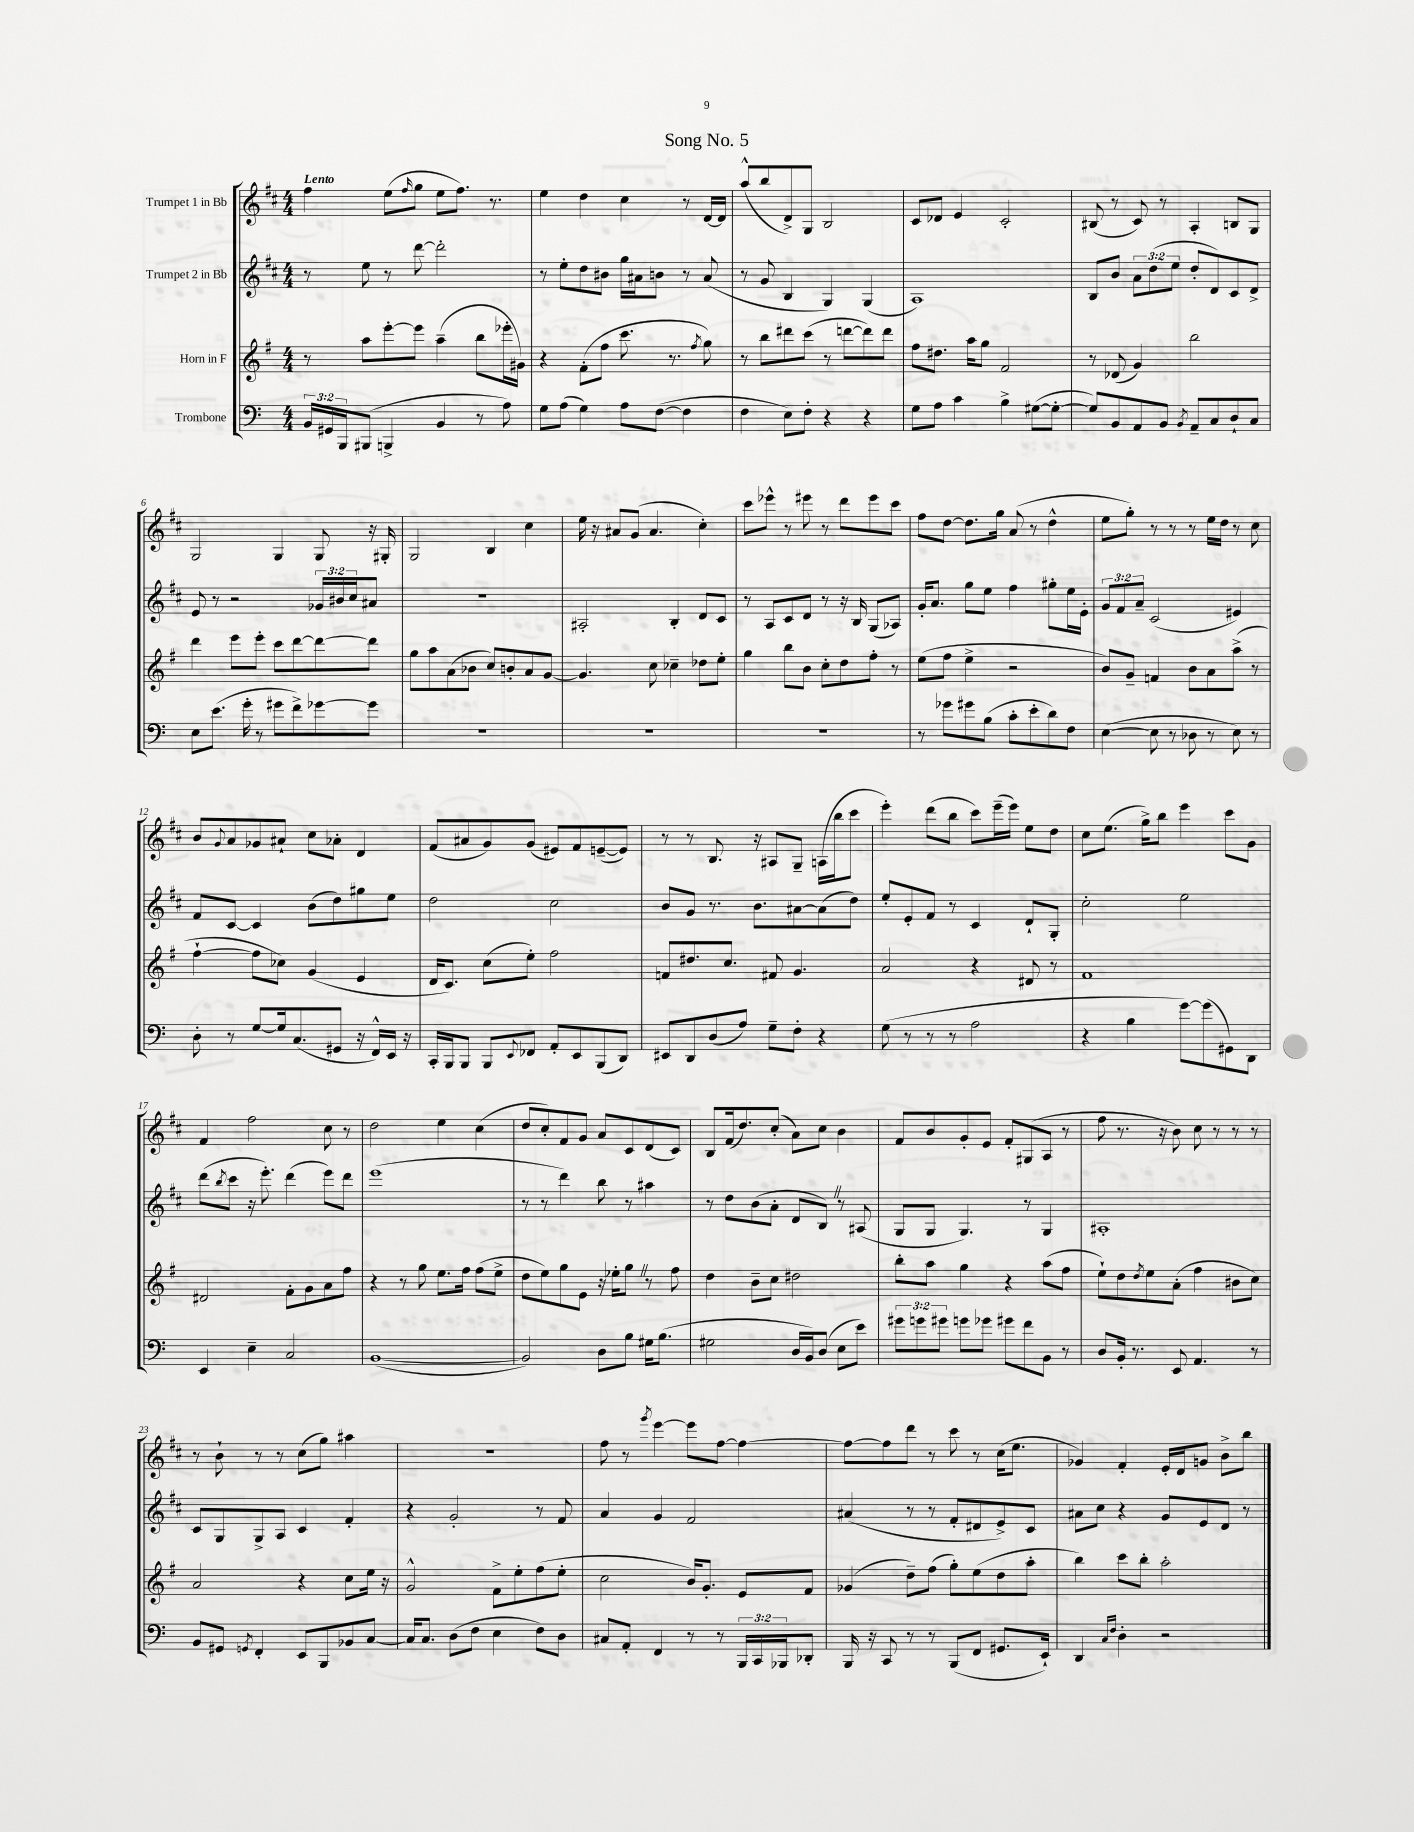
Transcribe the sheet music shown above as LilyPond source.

\header { title = "Song No. 5" }
<<
\new StaffGroup <<
\new Staff = "s0" \with { instrumentName = "Trumpet 1 in Bb" } {
    \clef treble \key d \major \numericTimeSignature \time 4/4 \tempo "Lento"
    fis''4 e''8( \grace { fis''16 } g''8 e''8 fis''8.) r8. |
    e''4 d''4 cis''4 r8 d'16~ d'16 |
    a''8-^( b''8 d'8->) g8 b2 |
    cis'8 des'8 e'4 cis'2-. |
    bis8( r8 cis'8) r8 a4-. b8 g8 |
    g2 g4 g8 r16 gis16-. |
    g2 b4 cis''4 |
    e''16 r16 ais'8 g'8( ais'4. cis''4-.) |
    cis'''8 ees'''8-^ r8 eis'''8 r8 d'''8 eis'''8 cis'''8 |
    fis''8 d''8~ d''8. g''16 a'8( r8 d''4-^ |
    e''8 g''8-.) r8 r8 r8 e''16 d''16 r8 cis''8 |
    b'8 \appoggiatura { g'8 } a'8 ges'8 ais'8-! cis''8 aes'8-. d'4 |
    fis'8( ais'8 g'8) g'8( eis'8) fis'8 e'8~--( e'8) |
    r8 r8 b8. r16 ais8 g8-- a16( b''16 cis'''8 |
    e'''4-.) d'''8( b''8 cis'''8) e'''16--( e'''16) e''8 d''8 |
    cis''8 e''8.( g''16->) b''8 e'''4 cis'''8 g'8 |
    fis'4 fis''2 cis''8 r8 |
    d''2 e''4 cis''4( |
    d''8 cis''8-.) fis'8 g'8 a'8 cis'8 d'8( cis'8) |
    b8 fis'16( d''8.) cis''8-.( a'8) cis''8 b'4 |
    fis'8 b'8 g'8-. e'8 fis'8-. gis8( a8 r8 |
    fis''8 r8. r16 b'8) cis''8 r8 r8 r8 |
    r8 b'8-! r8 r8 cis''8( g''8) ais''4 |
    R1 |
    fis''8 r8 \acciaccatura { g'''8 } e'''4~ e'''8 fis''8~ fis''4~ |
    fis''8~ fis''8 d'''8 r8 cis'''8 r8 cis''16( e''8. |
    ges'4) fis'4-. e'16-. d'16 g'8 b'8-> b''8 \bar "|." |
}
\new Staff = "s1" \with { instrumentName = "Trumpet 2 in Bb" } {
    \clef treble \key d \major \numericTimeSignature \time 4/4 \override Staff.TupletNumber.text = #tuplet-number::calc-fraction-text
    r8 e''8 r8 d'''8~ d'''2-. |
    r8 e''8-. d''8 bis'8 g''16 ais'16 b'8 r8 ais'8( |
    r8 g'8 b4 g4) g4( |
    a1) |
    b8 b'8 \tuplet 3/2 { a'8 d''8( e''8 } d''8-. d'8) cis'8 d'8-> |
    e'8 r8 r2 \tuplet 3/2 { ges'16 bis'16 cis''16 } ais'8 |
    R1 |
    ais2-. b4-. d'8 cis'8 |
    r8 a8 cis'8 d'8 r8 r16 b16 g8( aes8) |
    g'16-. a'8. g''8 e''8 fis''4 gis''8-. e''16 e'16-. |
    \tuplet 3/2 { g'8 fis'8 a'8-- } cis'2( eis'4) |
    fis'8 cis'8~ cis'4 b'8( d''8) gis''8 e''8 |
    d''2 cis''2 |
    b'8 g'8 r8. b'8. ais'8~ ais'8( d''8) |
    e''8-. e'8-. fis'8 r8 cis'4 d'8-! g8-. |
    cis''2-. e''2 |
    d'''8( \acciaccatura { b''8 } cis'''8 r16 e'''8.-.) d'''4( e'''8) d'''8 |
    e'''1( |
    r8 r8 d'''4) b''8 r8 ais''4 |
    r8 d''8 b'8( a'8-. d'8 b8) \once \override BreathingSign.text = \markup { \musicglyph "scripts.caesura.straight" } \breathe r8 ais8( |
    g8 g8 g4.) r8 g4 |
    ais1-. |
    cis'8 g8 g8-> a8 cis'4 fis'4-. |
    r4 g'2-. r8 fis'8 |
    a'4 g'4 fis'2 |
    ais'4( r8 r8 fis'8-. dis'8 e'8->) cis'8 |
    ais'8 cis''8 r4 g'8 e'8 d'8 r8 \bar "|." |
}
\new Staff = "s2" \with { instrumentName = "Horn in F" } {
    \clef treble \key g \major \numericTimeSignature \time 4/4
    r8 a''8 e'''8~-. e'''8 a''4--( b''8 ees'''16-. gis'16) |
    r4 fis'8-.( fis''8 c'''8. r8. \acciaccatura { fis''8 } g''8) |
    r8 b''8 dis'''8 c'''8( r8 d'''8~ d'''8) d'''8 |
    fis''8 dis''8. a''16 g''8 fis'2 |
    r8 des'8( g'4) b''2 |
    d'''4 e'''8 e'''8-. c'''8 d'''8~ d'''8~ d'''8 |
    g''8 a''8 a'8( bes'8 c''8) b'8-. a'8 g'8~ |
    g'4. c''8 ces''4-- des''8 e''8-. |
    g''4 b''8 b'8 c''8-. d''8 fis''8-. r8 |
    e''8( fis''8 e''4-> r2 |
    b'8) g'8-- f'4 b'8 a'8 a''8->( r8 |
    fis''4~-! fis''8 ces''8) g'4( e'4 |
    d'16 c'8.) c''8( e''8-.) fis''2 |
    f'8 dis''8. c''8. fis'8 g'4. |
    a'2 r4 dis'8 r8 |
    fis'1 |
    dis'2 fis'8-. g'8 a'8 fis''8 |
    r4 r8 g''8 e''8. fis''16 fis''8( e''8-> |
    d''8 e''8) g''8 e'8 r16 ees''16-. g''8 \once \override BreathingSign.text = \markup { \musicglyph "scripts.caesura.straight" } \breathe r8 fis''8 |
    d''4 b'8-- c''8 dis''2 |
    b''8-. a''8 g''4 r4 a''8( fis''8 |
    e''8-!) d''8 \acciaccatura { d''8 } e''8 a'8-.( fis''4 bis'8 c''8) |
    a'2 r4 c''8 e''16 r16 |
    g'2-^ fis'8-> e''8-. fis''8( e''8-. |
    c''2 b'16) g'8.-. e'8 fis'8 |
    ges'4( d''8--) fis''8( g''8-.) e''8( d''8 a''8-. |
    b''4) c'''8 b''8-. a''2-. \bar "|." |
}
\new Staff = "s3" \with { instrumentName = "Trombone" } {
    \clef bass \key c \major \numericTimeSignature \time 4/4 \override Staff.TupletNumber.text = #tuplet-number::calc-fraction-text
    \tuplet 3/2 { b,16 gis,16 b,,16 } bis,,8( b,,4-> b,4 r8 a8) |
    g8 a8( g4) a8 f8~( f4 |
    f4 e8) f8-. r4 r4 |
    g8 a8 c'4 b4-> gis8~( gis8~-. |
    gis8) b,8 a,8 b,8 \acciaccatura { b,8 } a,8-- c8 d8-! c8 |
    e8 e'8.( g'16-. r8 gis'8 f'8->) ges'8~ ges'8 |
    R1 |
    R1 |
    R1 |
    r8 ges'8 gis'8 b8( c'8-. e'8-. d'8) f8 |
    e4~( e8 r8 des8 r8 e8) r8 |
    d8-. r8 g8~ g16 c8.( gis,8 r16 f,16-^) e,16 r16 |
    c,16-. b,,16 b,,8 b,,8 \appoggiatura { e,8 } fes,8 a,8-. e,8 b,,8( d,8) |
    eis,8 d,8 d8( a8) g8-- f8-. r4 |
    g8( r8 r8 r8 a2 |
    r4 b4 g'8~) g'8( gis,8) d,8 |
    e,4 e4-- c2 |
    b,1~( |
    b,2) d8 b8 gis16 b8.( |
    gis2 d16 b,16) d8( e8 e'8) |
    \tuplet 3/2 { gis'8 g'8 gis'8 } g'8 ges'8 gis'8 f'8 b,8 r8 |
    d8 b,16-. r8. e,8 a,4. r8 |
    b,8 gis,8 \acciaccatura { g,8 } f,4-. e,8 b,,8 bes,8 c8~ |
    c16 c8. d8( f8 e4 f8) d8 |
    cis8 a,8-. f,4 r8 r8 \tuplet 3/2 { b,,16 c,16 bes,,16 } des,8-. |
    b,,16 r16 c,8 r8 r8 b,,8( f,8 gis,8. e,16-!) |
    d,4 \grace { c16 f16 } d4-. r2 \bar "|." |
}
>>
>>
